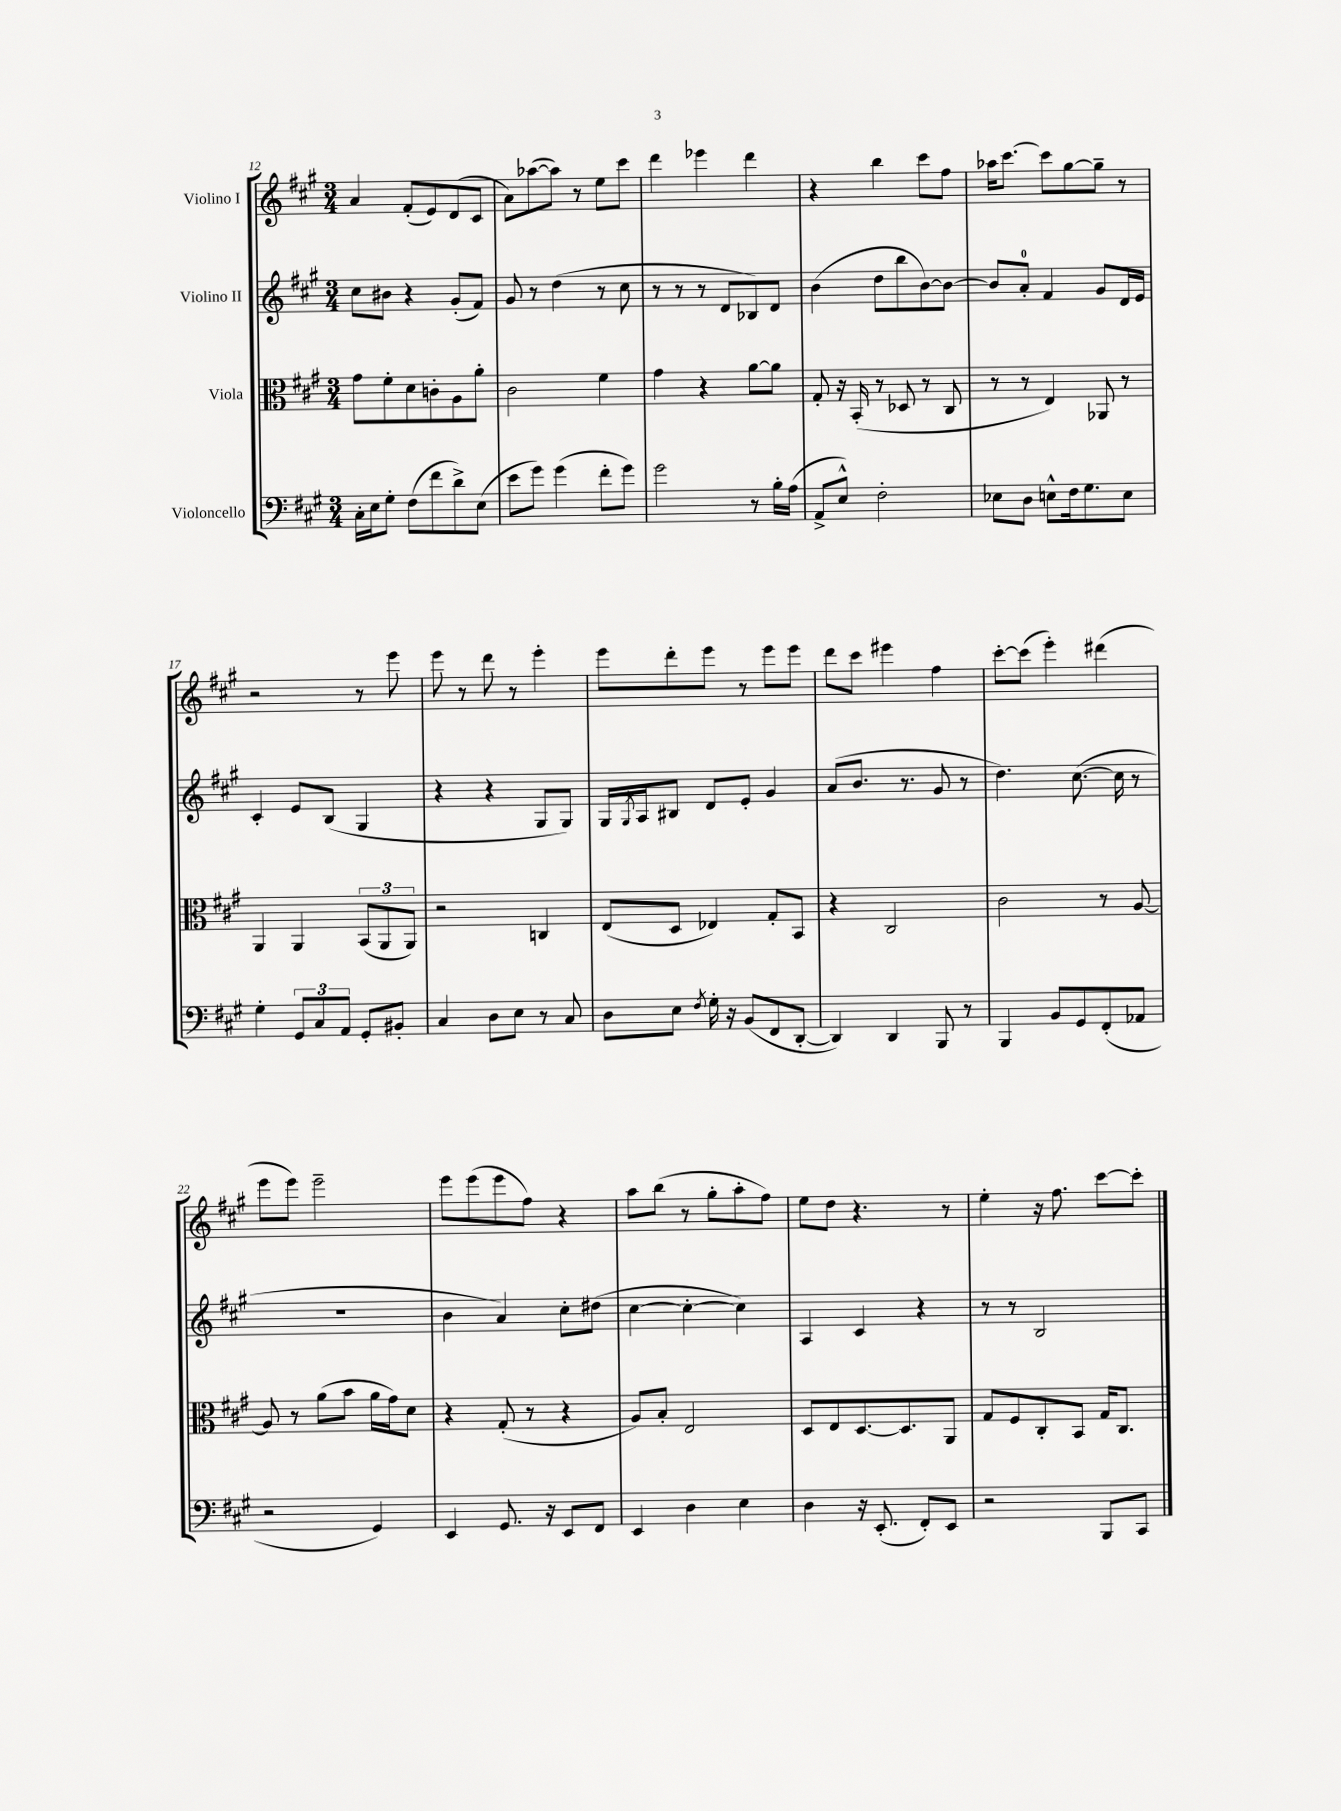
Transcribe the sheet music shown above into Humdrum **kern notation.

**kern	**kern	**kern	**kern
*part4	*part3	*part2	*part1
*staff4	*staff3	*staff2	*staff1
*I"Violoncello	*I"Viola	*I"Violino II	*I"Violino I
*clefF4	*clefC3	*clefG2	*clefG2
*k[f#c#g#]	*k[f#c#g#]	*k[f#c#g#]	*k[f#c#g#]
*M3/4	*M3/4	*M3/4	*M3/4
=12	=12	=12	=12
16C#'\LL	8g#\L	8cc#\L	4a/
16E\J	.	.	.
8G#'\J	8f#'\	8b#X\J	.
(8F#\L	8d\	4r	(8f#'/L
8f#\	8cn'\	.	8e/)
8d^\)	8A\	(8g#'/L	(8d/
(8E\J	8a'\J	8f#/J)	8c#/J
=13	=13	=13	=13
8e\L	2c#\	8g#/	8a\L)
8g#\J)	.	8r	([8aa-X\
(4g#\	.	(4dd\	8aa-\J])
.	.	.	8r
8f#'\L	4f#\	8r	8ee\L
8g#\J)	.	8cc#\	8ccc#\J
=14	=14	=14	=14
2g#\	4g#\	8r	4ddd\
.	.	8r	.
.	4r	8r	4eee-X\
.	.	8d/L	.
8r	[8a\L	8B-X/)	4ddd\
16B'\LL	8a\J]	8d/J	.
(16A\JJ	.	.	.
=15	=15	=15	=15
8AA^/L	8G#'/	(4b\	4r
8E^^/J)	16r	.	.
.	(16BB'/	.	.
2F#'\	8r	8dd\L	4bb\
.	8D-X/	8bb\	.
.	8r	[8b\)	8ccc#\L
.	8C#/	8b\J_	8ff#\J
=16	=16	=16	=16
8E-X\L	8r	8b/L]	16aa-X\KL
.	.	.	[8.ccc#\J
8D\J	8r	8a'/J	.
8En^^\L	4E/)	4f#/	8ccc#\L]
16F#\k	.	.	[8gg#\
8.G#\	.	.	.
.	8AA-X/	8g#/L	8gg#~\J]
8E\J	8r	16d/L	8r
.	.	16e/JJ	.
!!LO:LB:g=z
=17	=17	=17	=17
4G#'\	4AA/	4c#'/	2r
12GG#/L	4AA/	8e/L	.
12C#/	.	.	.
.	.	(8B/J	.
12AA/J	.	.	.
8GG#'/L	(12BB/L	4G#/	8r
.	12AA/	.	.
8BB#X'/J	.	.	8eee\
.	12AA/J)	.	.
=18	=18	=18	=18
4C#/	2r	4r	8eee\
.	.	.	8r
8D\L	.	4r	8ddd\
8E\J	.	.	8r
8r	4Cn/	8G#/L	4eee'\
8C#/	.	8G#/J)	.
=19	=19	=19	=19
8D\L	(8E/L	16G#/LL	8eee\L
.	.	8qG#/	.
.	.	16A/J	.
8E\J	8D/J	8B#X/J	8ddd'\
8qF#/	.	.	.
16G#'\	4E-X/)	8d/L	8eee\J
16r	.	.	.
(8BB/L	.	8e'/J	8r
8FF#/	8G#'/L	4g#/	8eee\L
[8DD'/J	8BB/J	.	8eee\J
=20	=20	=20	=20
4DD/])	4r	(8a/L	8ddd\L
.	.	8.b/J	8ccc#\J
4DD/	2C#/	.	4eee#X\
.	.	8.r	.
8BBB/	.	8g#/	4ff#\
8r	.	8r	.
=21	=21	=21	=21
4BBB/	2c#\	4.dd\)	[8ccc#'\L
.	.	.	(8ccc#\J]
8BB/L	.	.	4eee'\)
8GG#/	.	([8.cc#\	.
(8FF#'/	8r	.	(4ddd#X\
.	.	16cc#\]	.
8AA-X/J	[8A/	8r	.
!!LO:LB:g=z
=22	=22	=22	=22
2r	8A/]	2.r	8eee\L
.	8r	.	8eee\J)
.	(8a\L	.	2eee~\
.	8b\J	.	.
4GG#/)	16a\LL	.	.
.	16g#\J)	.	.
.	8d\J	.	.
=23	=23	=23	=23
4EE/	4r	4b\	8eee\L
.	.	.	(8eee\
8.GG#/	(8G#'/	4a/)	8eee\
.	8r	.	8ff#\J)
16r	.	.	.
8EE/L	4r	8cc#'\L	4r
8FF#/J	.	(8dd#X\J	.
=24	=24	=24	=24
4EE/	8A/L)	[4cc#\	8aa\L
.	8B'/J	.	(8bb\J
4D\	2E/	4cc#'\_	8r
.	.	.	8gg#'\L
4E\	.	4cc#\])	8aa'\
.	.	.	8ff#\J)
=25	=25	=25	=25
4D\	8D/L	4A/	8ee\L
.	8E/	.	8dd\J
16r	[8.D/	4c#/	4.r
(8.EE'/	.	.	.
.	8.D/]	.	.
8FF#'/L)	.	4r	.
8EE/J	8AA/J	.	8r
=26	=26	=26	=26
2r	8G#/L	8r	4ee'\
.	8F#/	8r	.
.	8C#'/	2B/	16r
.	.	.	8.ff#\
.	8BB/J	.	.
8BBB/L	16G#/KL	.	[8ccc#\L
.	8.C#/J	.	.
8CC#/J	.	.	8ccc#'\J]
==	==	==	==
*-	*-	*-	*-
